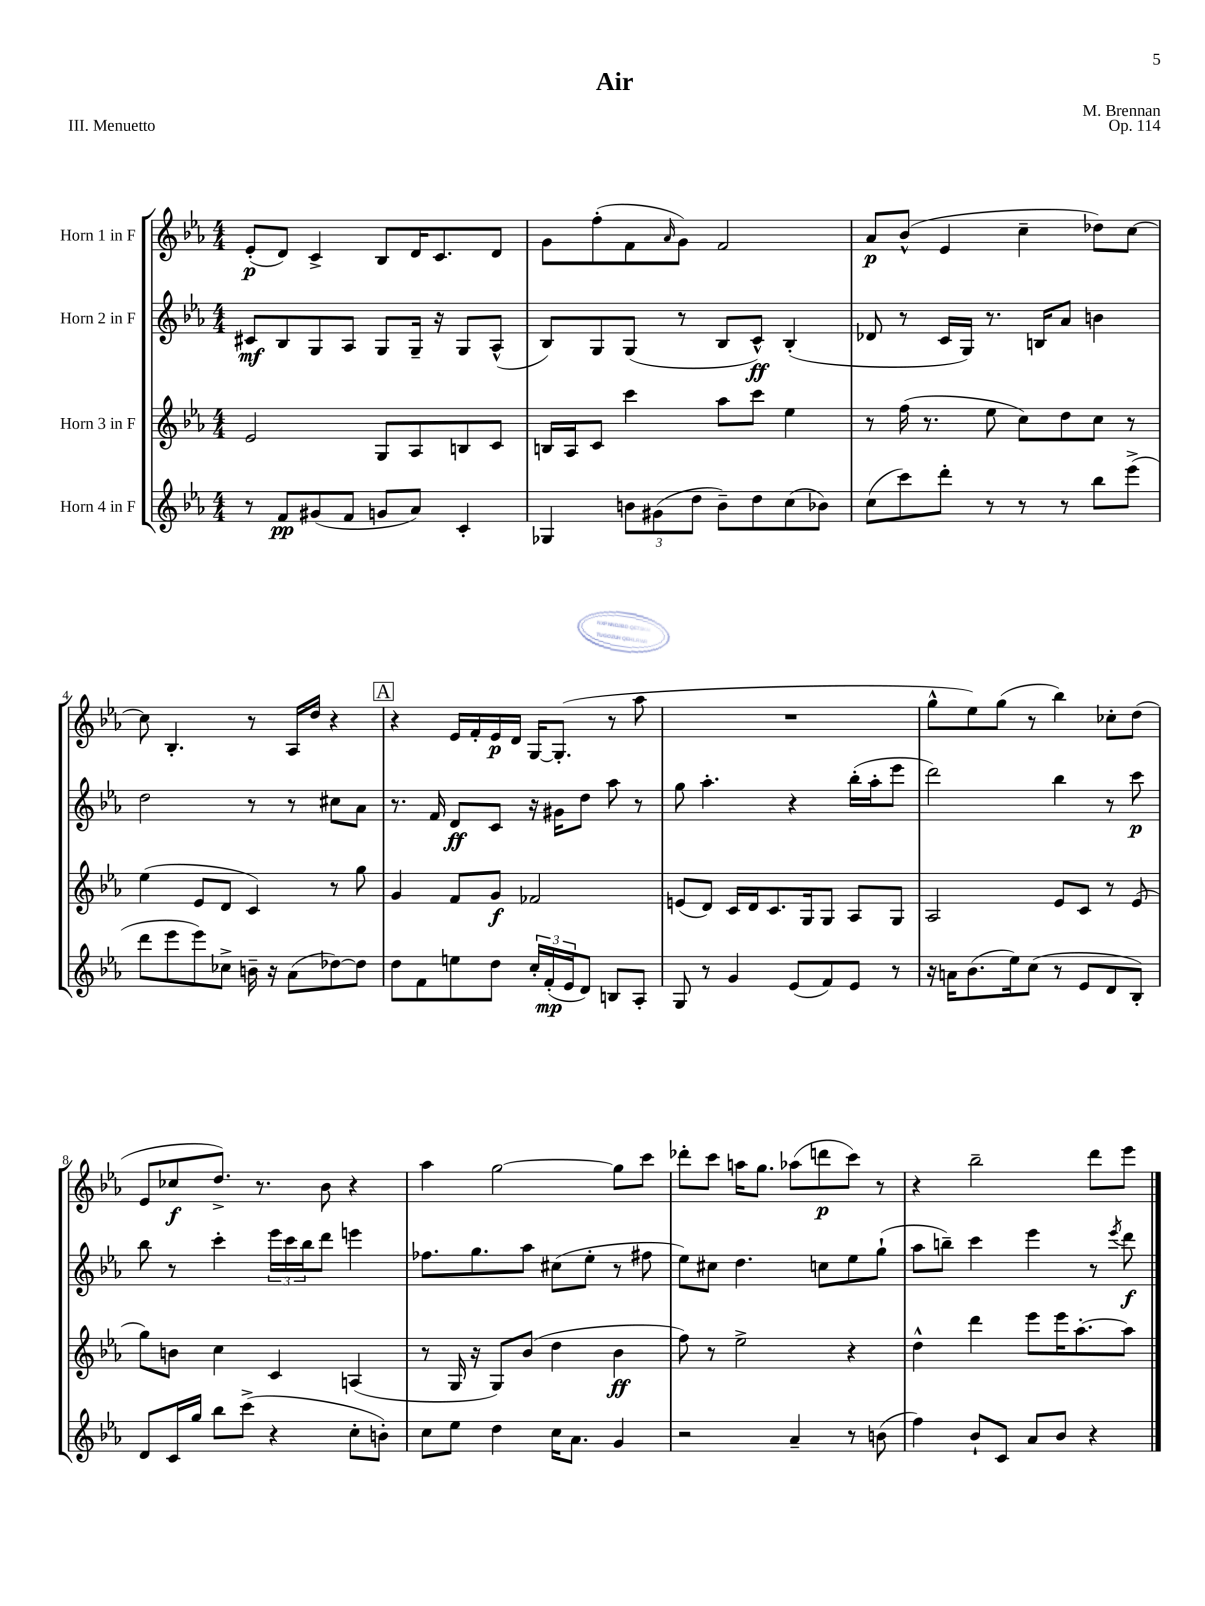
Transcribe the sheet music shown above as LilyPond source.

\header { title = "Air" composer = "M. Brennan" opus = "Op. 114" piece = "III. Menuetto" }
<<
\new StaffGroup <<
\new Staff = "s0" \with { instrumentName = "Horn 1 in F" } {
    \clef treble \key ees \major \numericTimeSignature \time 4/4
    ees'8-.\p( d'8) c'4-> bes8 d'16 c'8. d'8 |
    g'8 f''8-.( f'8 \grace { aes'16 } g'8) f'2 |
    aes'8\p bes'8-^( ees'4 c''4-- des''8) c''8~ |
    c''8 bes4.-. r8 aes16 d''16 r4 |
    \mark \markup { \box "A" } r4 ees'16 f'16-. ees'16\p d'16 g16~ g8.-.( r8 aes''8 |
    R1 |
    g''8-^ ees''8) g''8( r8 bes''4) ces''8-. d''8( |
    ees'8 ces''8\f d''8.->) r8. bes'8 r4 |
    aes''4 g''2~ g''8 c'''8 |
    des'''8-. c'''8 a''16 g''8. aes''8( d'''8\p c'''8) r8 |
    r4 bes''2-- d'''8 ees'''8 \bar "|." |
}
\new Staff = "s1" \with { instrumentName = "Horn 2 in F" } {
    \clef treble \key ees \major \numericTimeSignature \time 4/4
    cis'8\mf bes8 g8 aes8 g8 g16-- r16 g8 aes8-^( |
    bes8) g8 g8( r8 bes8 c'8-^\ff) bes4-.( |
    des'8 r8 c'16 g16) r8. b16 aes'8 b'4 |
    d''2 r8 r8 cis''8 aes'8 |
    \mark \markup { \box "A" } r8. f'16 d'8\ff c'8 r16 gis'16 d''8 aes''8 r8 |
    g''8 aes''4.-. r4 bes''16-.( aes''16-. ees'''8 |
    d'''2) bes''4 r8 c'''8\p |
    bes''8 r8 c'''4-. \tuplet 3/2 { ees'''16 c'''16 bes''16 } d'''8 e'''4 |
    fes''8. g''8. aes''8 cis''8( ees''8-. r8 fis''8 |
    ees''8) cis''8 d''4. c''8 ees''8 g''8-!( |
    aes''8 b''8--) c'''4 ees'''4 r8 \acciaccatura { ees'''8 } d'''8\f \bar "|." |
}
\new Staff = "s2" \with { instrumentName = "Horn 3 in F" } {
    \clef treble \key ees \major \numericTimeSignature \time 4/4
    ees'2 g8 aes8 b8 c'8 |
    b16 aes16 c'8 c'''4 aes''8 c'''8 ees''4 |
    r8 f''16( r8. ees''8 c''8) d''8 c''8 r8 |
    ees''4( ees'8 d'8 c'4) r8 g''8 |
    \mark \markup { \box "A" } g'4 f'8 g'8\f fes'2 |
    e'8( d'8) c'16 d'16 c'8. g16 g8 aes8 g8 |
    aes2 ees'8 c'8 r8 ees'8( |
    g''8) b'8 c''4 c'4 a4( |
    r8 g16 r16 g8) bes'8( d''4 bes'4\ff |
    f''8) r8 ees''2-> r4 |
    d''4-^ d'''4 ees'''8 ees'''16 aes''8.~-. aes''8 \bar "|." |
}
\new Staff = "s3" \with { instrumentName = "Horn 4 in F" } {
    \clef treble \key ees \major \numericTimeSignature \time 4/4
    r8 f'8\pp gis'8( f'8 g'8 aes'8) c'4-. |
    ges4 \tuplet 3/2 { b'8 gis'8( d''8 } b'8--) d''8 c''8( bes'8) |
    c''8( c'''8) d'''8-. r8 r8 r8 bes''8 ees'''8->( |
    d'''8 ees'''8 ees'''8) ces''8-> b'16-- r16 aes'8( des''8~) des''8 |
    \mark \markup { \box "A" } d''8 f'8 e''8 d''8 \tuplet 3/2 { c''16-. f'16-.\mp( ees'16 } d'8) b8 aes8-. |
    g8 r8 g'4 ees'8( f'8) ees'8 r8 |
    r16 a'16 bes'8.( ees''16) c''8( r8 ees'8 d'8 bes8-.) |
    d'8 c'16 g''16 bes''8 c'''8->( r4 c''8-. b'8-.) |
    c''8 ees''8 d''4 c''16 aes'8. g'4 |
    r2 aes'4-- r8 b'8( |
    f''4) bes'8-! c'8 aes'8 bes'8 r4 \bar "|." |
}
>>
>>
